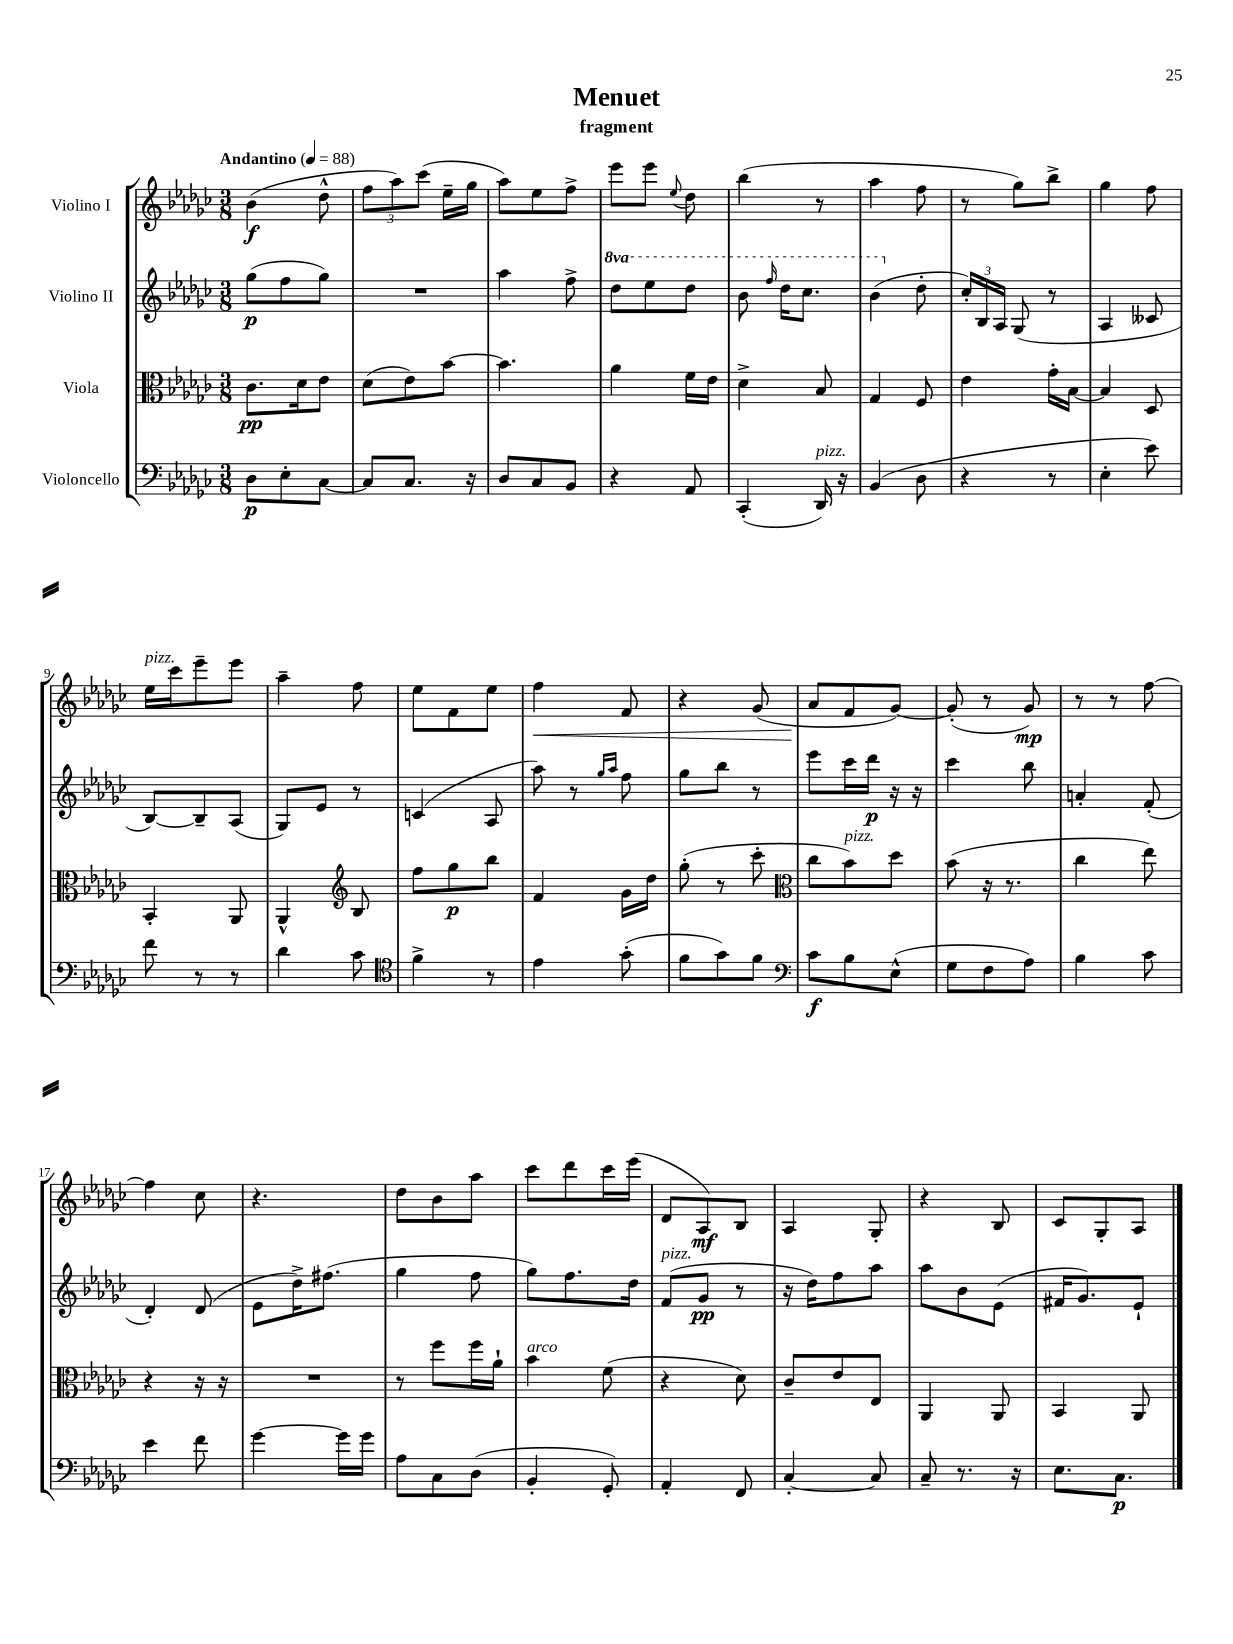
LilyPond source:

\header { title = "Menuet" subtitle = "fragment" }
<<
\new StaffGroup <<
\new Staff = "s0" \with { instrumentName = "Violino I" } {
    \clef treble \key ges \major \numericTimeSignature \time 3/8 \tempo "Andantino" 4 = 88
    \autoBeamOff bes'4\f( des''8-^ |
    \tuplet 3/2 { f''8[ aes''8) ces'''8]( } ees''16[-- ges''16] |
    aes''8[) ees''8 f''8]-> |
    ees'''8[ ees'''8] \appoggiatura { ees''8 } des''8 |
    bes''4( r8 |
    aes''4 f''8 |
    r8 ges''8[) bes''8]-> |
    ges''4 f''8 |
    ees''16[^\markup { \italic "pizz." } ces'''16 ees'''8-- ees'''8] |
    aes''4-- f''8 |
    ees''8[ f'8 ees''8] |
    f''4\< f'8 |
    r4 ges'8( |
    aes'8[\! f'8 ges'8]~) |
    ges'8-.( r8 ges'8\mp) |
    r8 r8 f''8~ |
    f''4 ces''8 |
    r4. |
    des''8[ bes'8 aes''8] |
    ces'''8[ des'''8 ces'''16 ees'''16]( |
    des'8[ aes8\mf) bes8] |
    aes4 ges8-. |
    r4 bes8 |
    ces'8[ ges8-. aes8] \bar "|." |
}
\new Staff = "s1" \with { instrumentName = "Violino II" } {
    \clef treble \key ges \major \numericTimeSignature \time 3/8 \set Staff.ottavationMarkups = #ottavation-simple-ordinals
    \autoBeamOff ges''8[\p( f''8 ges''8]) |
    R4. |
    aes''4 f''8-> |
    \ottava #1 des'''8[ ees'''8 des'''8] |
    bes''8 \grace { f'''16 } des'''16[ ces'''8.] |
    bes''4( \ottava #0 des''8-. |
    \tuplet 3/2 { ces''16[-.) bes16 aes16] } ges8( r8 |
    aes4 ceses'8 |
    bes8[~) bes8-- aes8]( |
    ges8[) ees'8] r8 |
    c'4( aes8 |
    aes''8) r8 \grace { ges''16[ aes''16] } f''8 |
    ges''8[ bes''8] r8 |
    ees'''8[ ces'''16 des'''16]\p r16 r16 |
    ces'''4 bes''8 |
    a'4-. f'8-.( |
    des'4-.) des'8( |
    ees'8[ des''16->) fis''8.]( |
    ges''4 f''8 |
    ges''8[) f''8. des''16] |
    f'8[^\markup { \italic "pizz." }( ges'8]\pp r8 |
    r16 des''16[) f''8 aes''8] |
    aes''8[ bes'8 ees'8]( |
    fis'16[ ges'8.) ees'8]-! \bar "|." |
}
\new Staff = "s2" \with { instrumentName = "Viola" } {
    \clef alto \key ges \major \numericTimeSignature \time 3/8
    \autoBeamOff ces'8.[\pp des'16 ees'8] |
    des'8[( ees'8) bes'8]~ |
    bes'4. |
    aes'4 f'16[ ees'16] |
    des'4-> bes8 |
    ges4 f8 |
    ees'4 ges'16[-. bes16]~ |
    bes4 des8 |
    bes,4-. aes,8 |
    aes,4-^ \clef treble bes8 |
    f''8[ ges''8\p bes''8] |
    f'4 ges'16[ des''16] |
    ges''8-.( r8 ces'''8-. |
    \clef alto ces''8[ bes'8^\markup { \italic "pizz." }) des''8] |
    bes'8( r16 r8. |
    ces''4 ees''8) |
    r4 r16 r16 |
    R4. |
    r8 f''8[ f''16 aes'16]-! |
    bes'4^\markup { \italic "arco" } f'8( |
    r4 des'8) |
    ces'8[-- ees'8 ees8] |
    aes,4 aes,8 |
    bes,4 aes,8 \bar "|." |
}
\new Staff = "s3" \with { instrumentName = "Violoncello" } {
    \clef bass \key ges \major \numericTimeSignature \time 3/8
    \autoBeamOff des8[\p ees8-. ces8]~ |
    ces8[ ces8.] r16 |
    des8[ ces8 bes,8] |
    r4 aes,8 |
    ces,4-.( des,16^\markup { \italic "pizz." }) r16 |
    bes,4( des8 |
    r4 r8 |
    ees4-. ees'8) |
    f'8 r8 r8 |
    des'4 ces'8 |
    \clef tenor f'4-> r8 |
    ees'4 ges'8-.( |
    f'8[ ges'8) f'8] |
    \clef bass ces'8[\f bes8 ees8]-^( |
    ges8[ f8 aes8]) |
    bes4 ces'8 |
    ees'4 f'8 |
    ges'4~ ges'16[ ges'16] |
    aes8[ ces8 des8]( |
    bes,4-. ges,8-.) |
    aes,4-. f,8 |
    ces4~-. ces8 |
    ces8-- r8. r16 |
    ees8.[ ces8.]\p \bar "|." |
}
>>
>>
